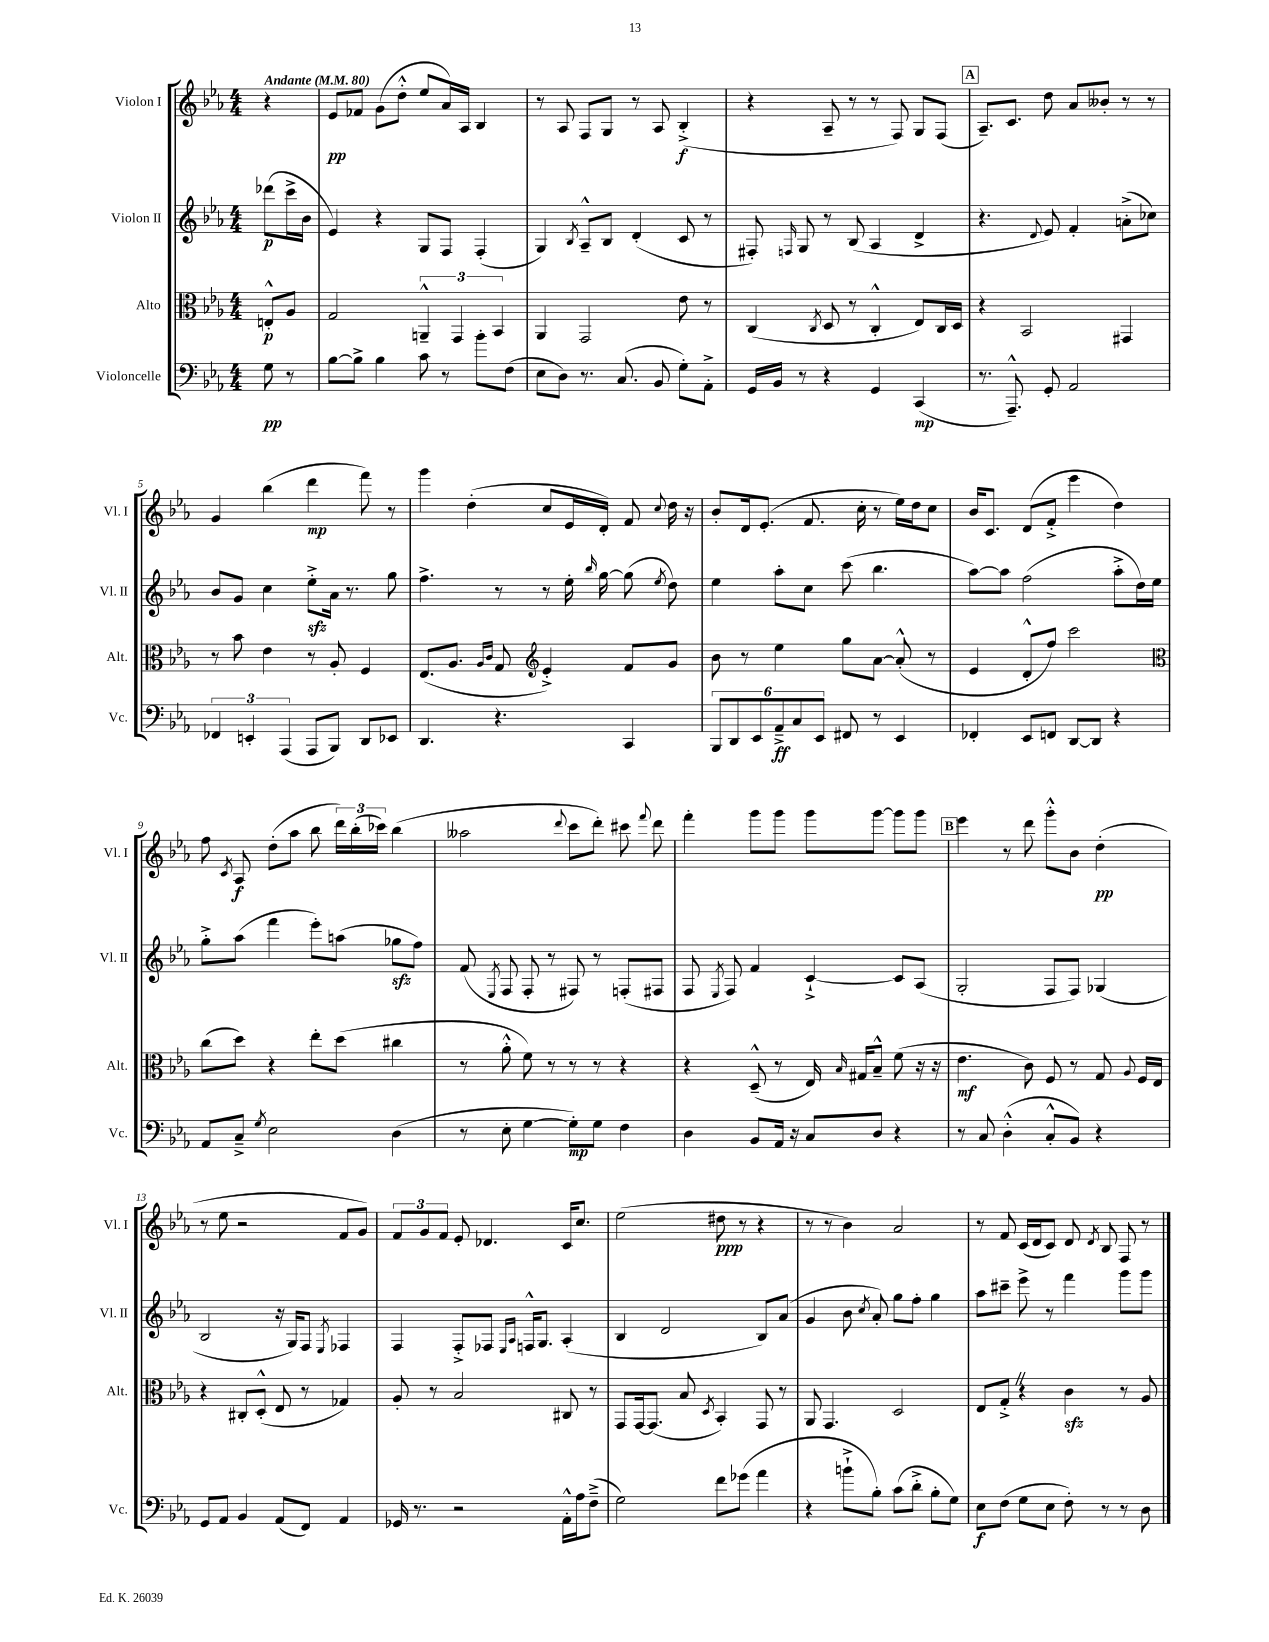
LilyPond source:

<<
\new StaffGroup <<
\new Staff = "s0" \with { instrumentName = "Violon I" shortInstrumentName = "Vl. I" } {
    \clef treble \key ees \major \numericTimeSignature \time 4/4 \partial 4 \tempo "Andante" 4 = 80
    \autoBeamOff r4 |
    ees'8[\pp fes'8] g'8[( d''8]-.-^ ees''8[ aes'16) aes16] bes4 |
    r8 aes8 f8[ g8] r8 aes8 bes4-.->\f( |
    r4 aes8-- r8 r8 f8) g8[ f8]( |
    \mark \markup { \box "A" } aes8.[--) c'8.] d''8 aes'8[ beses'8]-. r8 r8 |
    g'4 bes''4( d'''4\mp f'''8) r8 |
    g'''4 d''4-.( c''8[ ees'16 d'16]-.) f'8 \appoggiatura { c''8 } d''16 r16 |
    bes'8[-. d'16 ees'8.]-.( f'8. c''16-. r8 ees''16[) d''16 c''8] |
    bes'16[ c'8.] d'8[( f'8]-.-> ees'''4 d''4) |
    f''8 \acciaccatura { c'8 } aes8\f d''8[-.( aes''8] bes''8 \tuplet 3/2 { d'''16[) bes''16-.( ces'''16]) } bes''4( |
    aeses''2 \appoggiatura { d'''8 } c'''8[ d'''8]-.) cis'''8 \appoggiatura { f'''8 } d'''8 |
    f'''4-. g'''8[ g'''8] g'''8[ g'''8]~ g'''8[ g'''8] |
    \mark \markup { \box "B" } ees'''4 r8 d'''8 g'''8[-.-^ bes'8] d''4-.\pp( |
    r8 ees''8 r2 f'8[ g'8]) |
    \tuplet 3/2 { f'8[ g'8 f'8] } ees'8-. des'4. c'16[ c''8.] |
    ees''2( dis''8\ppp r8 r4 |
    r8 r8 bes'4) aes'2 |
    r8 f'8 c'16[( d'16 c'8]) d'8 \acciaccatura { d'8 } bes8 f8 r8 \bar "|." |
}
\new Staff = "s1" \with { instrumentName = "Violon II" shortInstrumentName = "Vl. II" } {
    \clef treble \key ees \major \numericTimeSignature \time 4/4 \partial 4
    \autoBeamOff des'''8[\p( c'''16-> bes'16] |
    ees'4) r4 g8[ f8] f4-.( |
    g4) \acciaccatura { bes8 } aes8[---^ bes8] d'4-.( c'8 r8 |
    fis8-.) \grace { f16 } g8 r8 bes8( aes4 d'4-> |
    \mark \markup { \box "A" } r4. \appoggiatura { d'8 } ees'8) f'4-. a'8[-.->( ces''8]) |
    bes'8[ g'8] c''4 ees''8[-.->\sfz aes'16] r8. g''8 |
    f''4.-> r8 r8 ees''16-. \grace { bes''16 } g''16~ g''8( \acciaccatura { ees''8 } d''8) |
    ees''4 aes''8[-. c''8] c'''8( bes''4. |
    aes''8[~) aes''8] f''2( aes''8[-.-> d''16) ees''16] |
    g''8[-.-> aes''8]( f'''4 ees'''8[-.) a''8]( ges''8[\sfz f''8]) |
    f'8( \acciaccatura { ees8 } f8 f8-. r8 fis8) r8 f8[-.( fis8] |
    f8 \acciaccatura { ees8 } f8) f'4 c'4~-!-> c'8[ aes8]( |
    \mark \markup { \box "B" } g2-. f8[ f8]) ges4( |
    bes2 r16 g16[) f8] \acciaccatura { ees8 } fes4 |
    f4 f8[-.-> fes8] \grace { ees16[ aes16] } f16[-^ g8.] aes4-.( |
    bes4 d'2 bes8[) aes'8]( |
    g'4 bes'8 \acciaccatura { c''8 } aes'8-.) g''8[ f''8]-. g''4 |
    aes''8[ cis'''8]-- ees'''8-> r8 f'''4 g'''8[ g'''8] \bar "|." |
}
\new Staff = "s2" \with { instrumentName = "Alto" shortInstrumentName = "Alt." } {
    \clef alto \key ees \major \numericTimeSignature \time 4/4 \partial 4
    \autoBeamOff e8[-.-^\p aes8] |
    g2 \tuplet 3/2 { a,4---^ g,4 bes,4 } |
    aes,4 g,2 ees'8 r8 |
    c4( \acciaccatura { c8 } d8 r8 c4-.-^ ees8[) c16 d16] |
    \mark \markup { \box "A" } r4 bes,2 gis,4 |
    r8 bes'8 ees'4 r8 aes8-. f4 |
    ees8.[( aes8.] \grace { aes16[ c'16] } g8 \clef treble ees'4-.->) f'8[ g'8] |
    bes'8 r8 ees''4 g''8[ aes'8]~ aes'8-.-^( r8 |
    ees'4 d'8[-.-^ f''8]) c'''2 |
    \clef alto c''8[( d''8]) r4 ees''8[-. d''8]( cis''4 |
    r8 aes'8-.-^ f'8) r8 r8 r8 r4 |
    r4 d8---^( r8 ees16) \grace { bes16 } gis16[ bes8]---^ f'8( r16 r16 |
    \mark \markup { \box "B" } ees'4.\mf c'8) f8 r8 g8 \appoggiatura { aes8 } f16[ ees16] |
    r4 cis8[-. d8]-.-^( ees8 r8 ges4) |
    aes8-. r8 bes2 cis8 r8 |
    g,8[ g,16~ g,8.]( bes8 \acciaccatura { d8 } bes,4-.) g,8 r8 |
    aes,8 g,4. d2 |
    ees8[ g8]-.-> \once \override BreathingSign.text = \markup { \musicglyph "scripts.caesura.straight" } \breathe r4 c'4\sfz r8 aes8 \bar "|." |
}
\new Staff = "s3" \with { instrumentName = "Violoncelle" shortInstrumentName = "Vc." } {
    \clef bass \key ees \major \numericTimeSignature \time 4/4 \partial 4
    \autoBeamOff g8\pp r8 |
    bes8[~ bes8]-> bes4 c'8 r8 bes'8[-. f8]( |
    ees8[ d8]) r8. c8.( bes,8 g8[-.) aes,8]-.-> |
    g,16[ bes,16] r8 r4 g,4 c,4\mp( |
    \mark \markup { \box "A" } r8. aes,,8.---^) g,8-. aes,2 |
    \tuplet 3/2 { fes,4 e,4-. aes,,4( } aes,,8[ bes,,8]) d,8[ ees,8] |
    d,4. r4. c,4 |
    \tuplet 6/4 { bes,,8[ d,8 ees,8 aes,8--->\ff c8 ees,8] } fis,8 r8 ees,4 |
    fes,4-. ees,8[ f,8] d,8[~ d,8] r4 |
    aes,8[ c8]---> \acciaccatura { g8 } ees2 d4( |
    r8 ees8-. g4~ g8[-.\mp) g8] f4 |
    d4 bes,8[ aes,16] r16 c8[ d8] r4 |
    \mark \markup { \box "B" } r8 c8 d4-.-^( c8[-.-^ bes,8]) r4 |
    g,8[ aes,8] bes,4 aes,8[( f,8]) aes,4 |
    ges,16 r8. r2 aes,16[-.-^ aes16 f8]--->( |
    g2) f'8[ ges'8]( aes'4 |
    r4 b'8[-!-> bes8]-.) c'8[( d'8]-.-> bes8[-. g8]) |
    ees8[\f f8]( g8[ ees8] f8-.) r8 r8 d8 \bar "|." |
}
>>
>>
